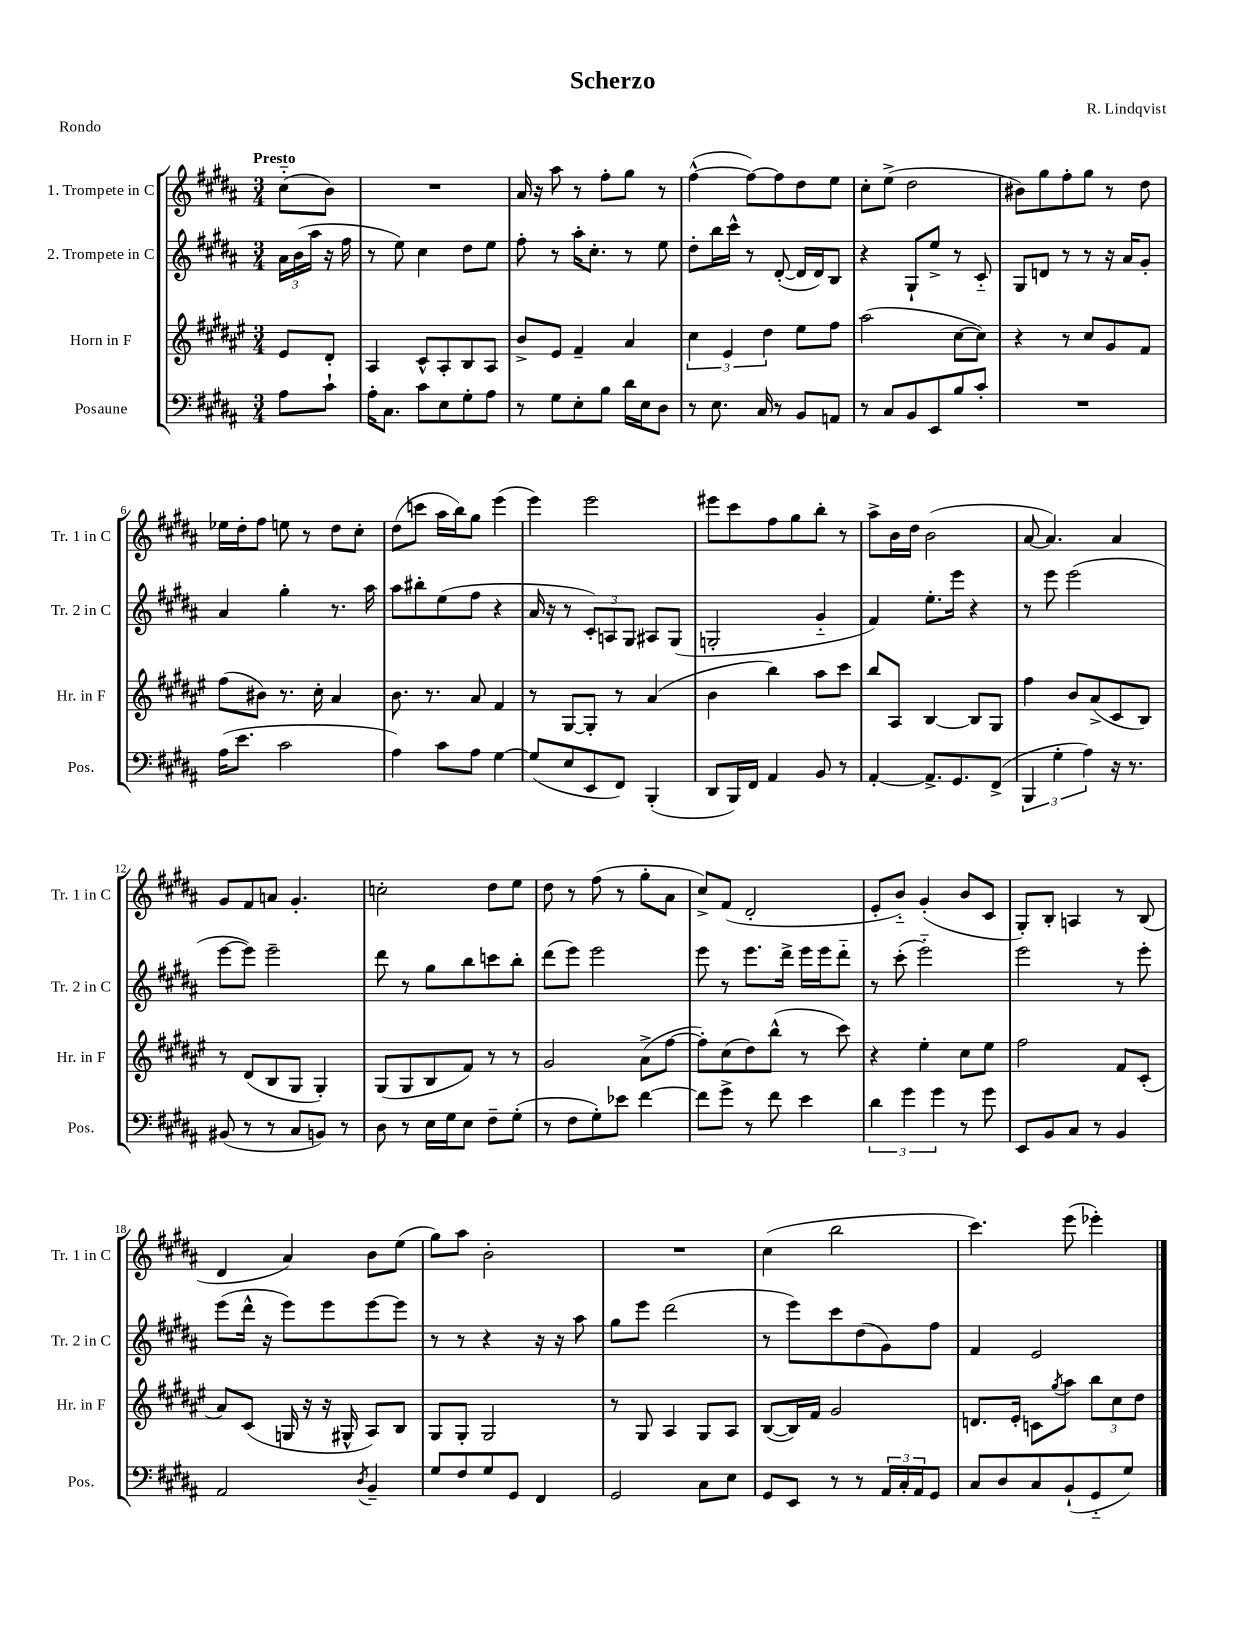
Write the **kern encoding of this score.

**kern	**kern	**kern	**kern
*part4	*part3	*part2	*part1
*staff4	*staff3	*staff2	*staff1
*I"Posaune	*I"Horn in F	*I"2. Trompete in C	*I"1. Trompete in C
*I'Pos.	*I'Hr. in F	*I'Tr. 2 in C	*I'Tr. 1 in C
*clefF4	*clefG2	*clefG2	*clefG2
*k[f#c#g#d#a#]	*k[f#c#g#d#a#e#]	*k[f#c#g#d#a#]	*k[f#c#g#d#a#]
*M3/4	*M3/4	*M3/4	*M3/4
=	=	=	=
!	!	!	!LO:TX:a:B:t=Presto
8A#\L	8e#/L	24a#\LL	(8cc#\L
.	.	(24b\	.
.	.	24aa#\JJ	.
8c#`\J	8d#'/J	16r	8b\J)
.	.	16ff#\	.
=1	=1	=1	=1
16A#'\KL	4A#/	8r	2.r
8.C#\J	.	.	.
.	.	8ee\)	.
8c#\L	8c#^^/L	4cc#\	.
8E\	8A#'/	.	.
8G#'\	8B/	8dd#\L	.
8A#\J	8A#/J	8ee\J	.
=2	=2	=2	=2
8r	8b^/L	8ff#'\	16a#/
.	.	.	16r
8G#\L	8e#/J	8r	8aa#\
8E'\	4f#~/	16aa#'\KL	8r
.	.	8.cc#'\J	.
8B\J	.	.	8ff#'\L
16d#\LL	4a#/	8r	8gg#\J
16E\J	.	.	.
8D#\J	.	8ee\	8r
=3	=3	=3	=3
8r	6cc#\	8dd#'\L	([4ff#^^\
8.E\	.	16bb\L	.
.	6e#/	.	.
.	.	16ccc#^^\JJ	.
.	.	8r	8ff#\L_)
16C#/	.	.	.
.	6dd#\	.	.
8r	.	([8d#'/	8ff#\]
8BB/L	8ee#\L	16d#/LL]	8dd#\
.	.	16d#/J)	.
8AAn/J	8ff#\J	8B/J	8ee\J
=4	=4	=4	=4
8r	(2aa#\	4r	8cc#'\L
8C#/L	.	.	(8ee^\J
8BB/	.	8G#`/L	2dd#\
8EE/	.	8ee^/J	.
8B/	[8cc#\L	8r	.
8c#'/J	8cc#\J])	8c#/	.
=5	=5	=5	=5
2.r	4r	8G#/L	8b#X\L)
.	.	8dn/J	8gg#\
.	8r	8r	8ff#'\
.	8cc#/L	8r	8gg#\J
.	8g#/	16r	8r
.	.	16a#/KL	.
.	8f#/J	8g#'/J	8dd#\
!!LO:LB:g=z
=6	=6	=6	=6
(16A#\KL	(8ff#\L	4a#/	16ee-X\LL
8.e\J	.	.	16dd#'\J
.	8b#X\J)	.	8ff#\J
2c#\	8.r	4gg#'\	8een\
.	.	.	8r
.	16cc#'\	.	.
.	4a#/	8.r	8dd#\L
.	.	.	8cc#'\J
.	.	16aa#\	.
=7	=7	=7	=7
4A#\)	8.b\	8aa#\L	(8dd#\L
.	.	8bb#X'\	8cccn\J
.	8.r	.	.
8c#\L	.	(8ee\	16aa#\LL
.	.	.	16bb\J)
8A#\J	8a#/	8ff#\J	8gg#\J
[4G#\	4f#/	4r	(4eee\
=8	=8	=8	=8
(8G#/L]	8r	16a#/	4eee\)
.	.	16r	.
8E/	[8G#/L	8r	.
8EE/	8G#'/J]	12c#'/L)	2eee\
.	.	12An/	.
8FF#/J)	8r	.	.
.	.	12G#/J	.
(4BBB'/	(4a#/	8A#X/L	.
.	.	(8G#/J	.
=9	=9	=9	=9
8DD#/L	4b\	2Gn'/	8eee#X\L
16BBB/L)	.	.	8ccc#\
16FF#/JJ	.	.	.
4AA#/	4bb\)	.	8ff#\
.	.	.	8gg#\
8BB/	8aa#\L	4g#/	8bb'\J
8r	8ccc#\J	.	8r
=10	=10	=10	=10
[4AA#'/	8bb/L	4f#/)	8aa#^\L
.	8A#/J	.	16b\L
.	.	.	16dd#\JJ
8.AA#^/L]	[4B/	8.ee'\L	(2b\
8.GG#/	.	16eee\Jk	.
.	8B/L]	4r	.
(8FF#^/J	8G#/J	.	.
=11	=11	=11	=11
6BBB/	4ff#\	8r	[8a#/
.	.	8eee\	4.a#/])
6G#'\	.	.	.
.	8b/L	(2eee\	.
6A#\)	.	.	.
.	(8a#^/	.	.
16r	8c#/	.	4a#/
8.r	.	.	.
.	8B/J)	.	.
!!LO:LB:g=z
=12	=12	=12	=12
(8BB#X/	8r	[8eee\L	8g#/L
8r	(8d#/L	8eee\J])	8f#/
8r	8B/	2eee~\	8an/J
8C#/L	8G#/J	.	4.g#'/
8BBn/J)	4G#'/)	.	.
8r	.	.	.
=13	=13	=13	=13
8D#\	(8G#/L	8ddd#\	2ccn'\
8r	8G#/	8r	.
16E\LL	8B/	8gg#\L	.
16G#\J	.	.	.
8E\J	8f#/J)	8bb\	.
8F#~\L	8r	8cccn\	8dd#\L
(8G#'\J	8r	8bb'\J	8ee\J
=14	=14	=14	=14
8r	2g#/	(8ddd#\L	8dd#\
8F#\L	.	8eee\J)	8r
8G#'\)	.	2eee\	(8ff#\
8e-X\J	.	.	8r
[4f#\	(8a#^\L	.	8gg#'\L
.	[8ff#\J	.	8a#\J
=15	=15	=15	=15
8f#\L]	8ff#'\L])	8eee\	8cc#^/L)
8g#^\J	(8cc#\	8r	(8f#/J
8r	8dd#\)	8.eee\L	2d#'/
8f#\	(8bb^^\J	.	.
.	.	16ddd#^\Jk	.
4e\	8r	16eee\LL	.
.	.	16eee\J	.
.	8ccc#\)	8ddd#\J	.
=16	=16	=16	=16
6d#\	4r	8r	8e'/L
.	.	(8ccc#'\	8b/J)
6g#\	.	.	.
.	4ee#'\	2eee\)	(4g#'/
6g#\	.	.	.
8r	8cc#\L	.	8b/L
8g#\	8ee#\J	.	8c#/J
=17	=17	=17	=17
8EE/L	2ff#\	2eee\	8G#'/L)
8BB/	.	.	8B'/J
8C#/J	.	.	4An/
8r	.	.	.
4BB/	8f#/L	8r	8r
.	(8c#'/J	8eee'\	(8B/
!!LO:LB:g=z
=18	=18	=18	=18
2AA#/	8a#/L)	(8eee\L	4d#/
.	(8c#/J	16ddd#^^\Jk	.
.	.	16r	.
.	16Gn/	8eee\L)	4a#/)
.	16r	.	.
.	16r	8eee\	.
.	16G#X^^/	.	.
8qD#/	.	.	.
4BB~/	8A#/L)	[8eee\	8b\L
.	8B/J	8eee\J]	(8ee\J
=19	=19	=19	=19
8G#/L	8G#/L	8r	8gg#\L)
8F#/	8G#'/J	8r	8aa#\J
8G#/	2G#/	4r	2b'\
8GG#/J	.	.	.
4FF#/	.	16r	.
.	.	16r	.
.	.	8aa#\	.
=20	=20	=20	=20
2GG#/	8r	8gg#\L	2.r
.	8G#/	8eee\J	.
.	4A#/	(2ddd#\	.
8C#\L	8G#/L	.	.
8E\J	8A#/J	.	.
=21	=21	=21	=21
8GG#/L	([8B/L	8r	(4cc#\
8EE/J	16B/L])	8eee\L)	.
.	16f#/JJ	.	.
8r	2g#/	8ccc#\	2bb\
8r	.	(8dd#\	.
24AA#/LL	.	8g#\)	.
24C#'/	.	.	.
24AA#/J	.	.	.
8GG#/J	.	8ff#\J	.
=22	=22	=22	=22
8C#/L	8.dn/L	4f#/	4.ccc#\)
8D#/	.	.	.
.	16e#'/Jk	.	.
8C#/	8cn\L	2e/	.
.	8qgg#/	.	.
(8BB`/	8aa#\J	.	(8eee\
8GG#/	12bb\L	.	4eee-X'\)
.	12cc#\	.	.
8G#/J)	.	.	.
.	12dd#\J	.	.
==	==	==	==
*-	*-	*-	*-
